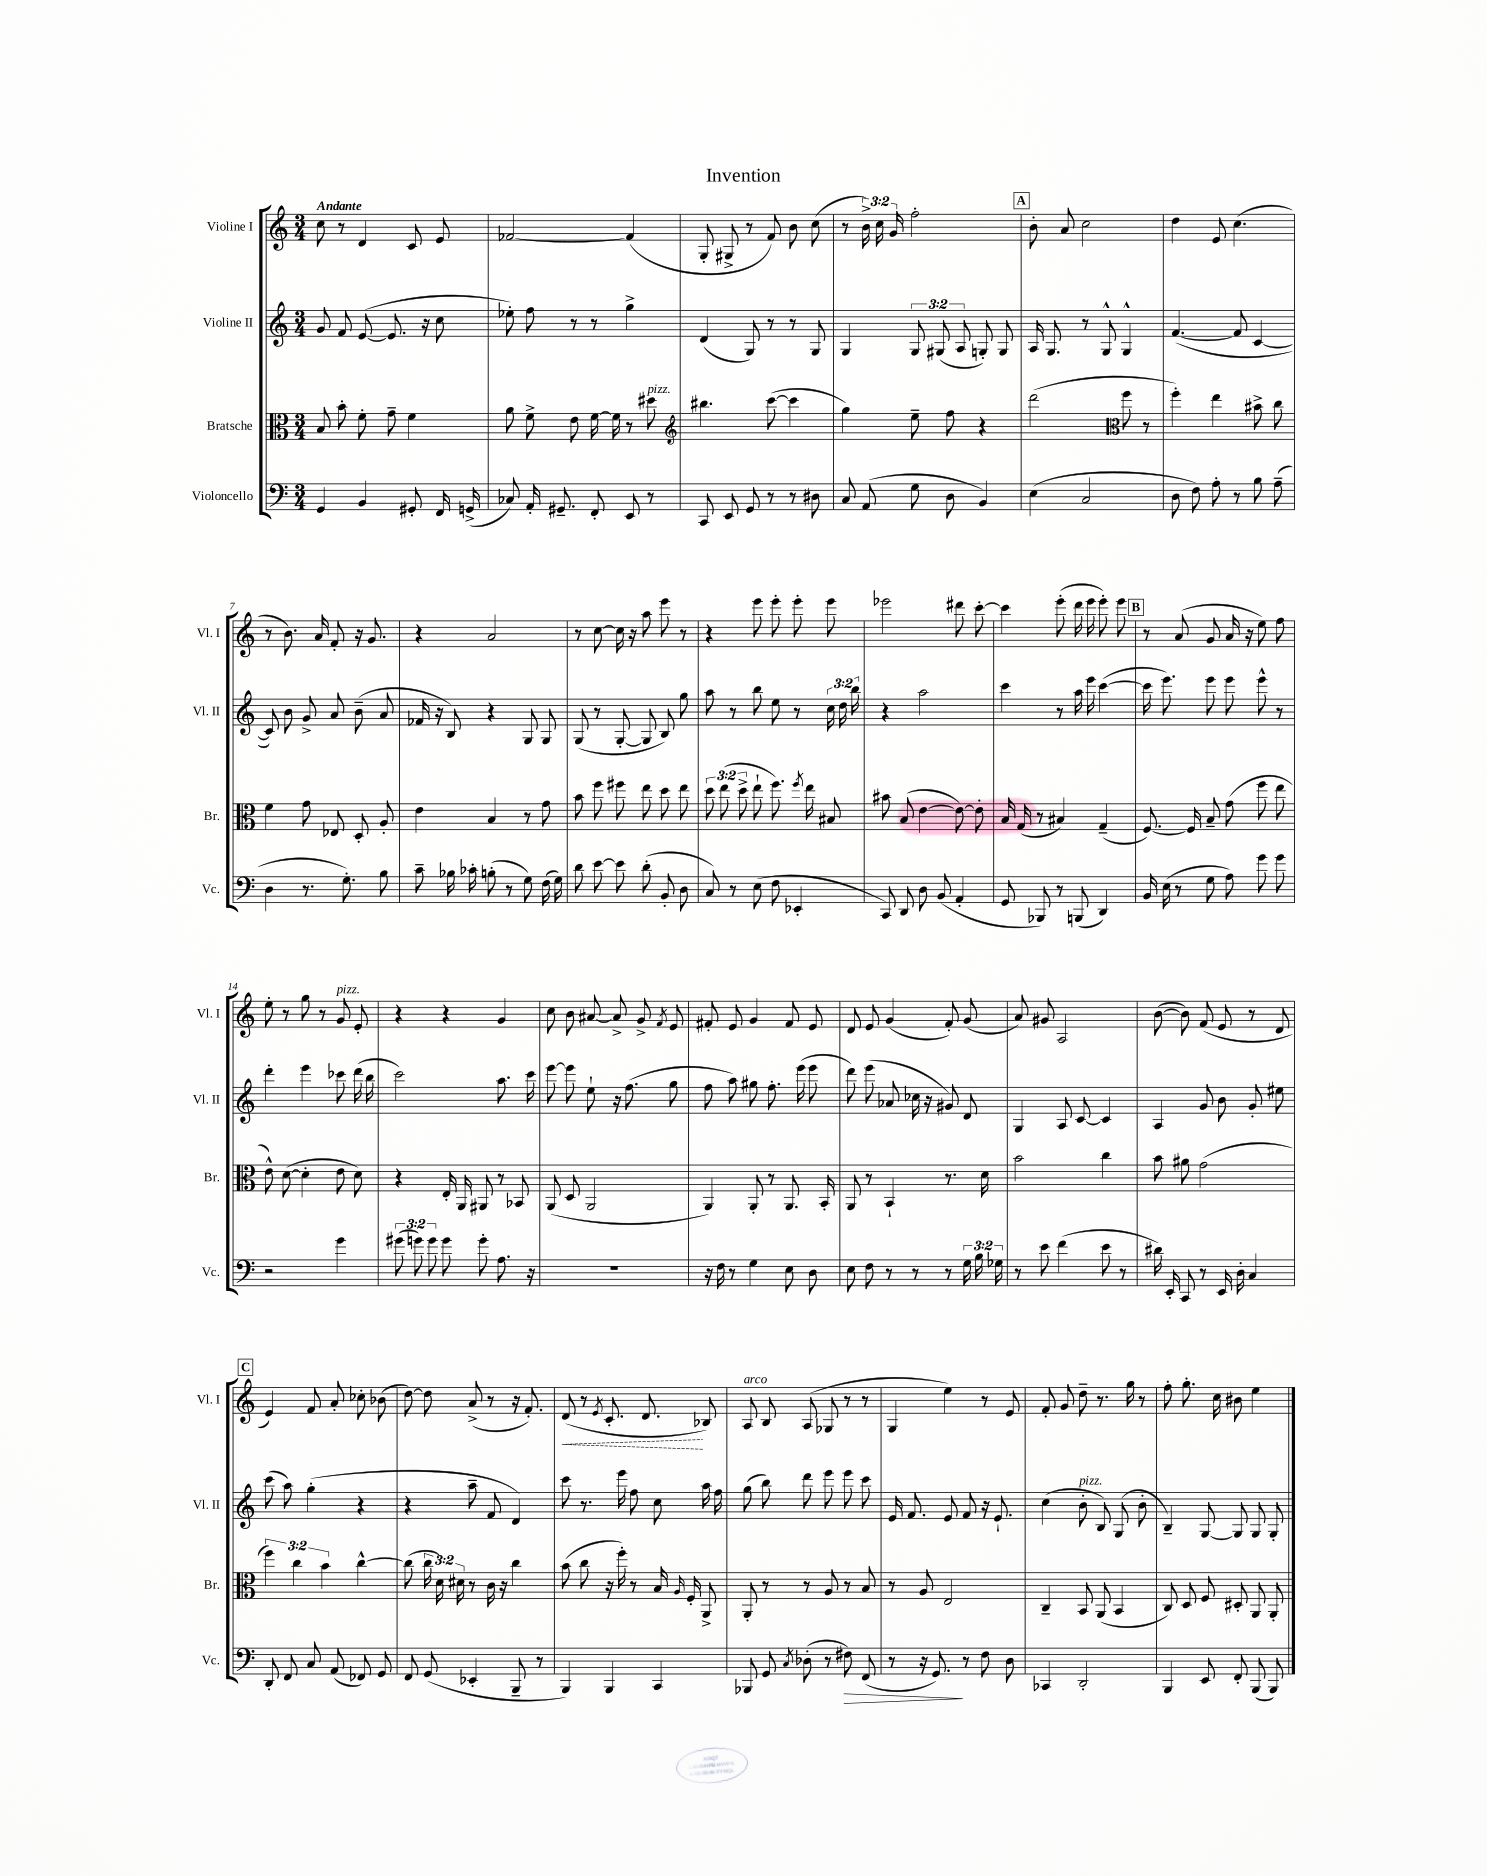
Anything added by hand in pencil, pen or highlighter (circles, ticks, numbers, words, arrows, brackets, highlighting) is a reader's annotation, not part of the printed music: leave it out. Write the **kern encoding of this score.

**kern	**dynam	**kern	**kern	**kern	**dynam
*part4	*part4	*part3	*part2	*part1	*part1
*staff4	*staff4	*staff3	*staff2	*staff1	*staff1
*I"Violoncello	*	*I"Bratsche	*I"Violine II	*I"Violine I	*
*I'Vc.	*	*I'Br.	*I'Vl. II	*I'Vl. I	*
*clefF4	*	*clefC3	*clefG2	*clefG2	*
*k[]	*	*k[]	*k[]	*k[]	*
*M3/4	*	*M3/4	*M3/4	*M3/4	*
=1	=1	=1	=1	=1	=1
!	!	!	!	!LO:TX:a:B:t=Andante	!
4GG/	.	8B/	8g/	8cc\	.
.	.	8b'\	8f/	8r	.
4BB/	.	8f'\	([8e/	4d/	.
.	.	8g~\	8.e/]	.	.
8GG#X'/	.	4f\	.	8c/	.
.	.	.	16r	.	.
16FF/	.	.	8cc\	8e/	.
(16GGn^/	.	.	.	.	.
=2	=2	=2	=2	=2	=2
8C-X/)	.	8a\	8ee-X'\)	[2f-X/	.
16AA'/	.	8f^\	8ff\	.	.
8.GG#X~/	.	.	.	.	.
.	.	8e\	8r	.	.
8FF'/	.	[16f\	8r	.	.
.	.	16f\]	.	.	.
8EE/	.	8r	4gg^\	(4f-/]	.
!	!	!LO:TX:a:i:t=pizz.	!	!	!
8r	.	8dd#X\	.	.	.
=3	=3	=3	=3	=3	=3
*	*	*clefG2	*	*	*
8CC/	.	4.bb#X\	(4d/	8G'/	.
8EE/	.	.	.	8G#X^/	.
8GG/	.	.	8G/)	8r	.
8r	.	([8ccc\	8r	8f/)	.
8r	.	4ccc\]	8r	8b\	.
8D#X\	.	.	8G/	(8cc\	.
=4	=4	=4	=4	=4	=4
8C/	.	4gg\)	4G/	8r	.
(8AA/	.	.	.	24b^\)	.
.	.	.	.	24cc\	.
.	.	.	.	24g/	.
8G\	.	8ee~\	12G/	2ff'\	.
.	.	.	(12G#X/	.	.
8D\	.	8ff\	.	.	.
.	.	.	12A/	.	.
4BB/)	.	4r	8Gn'/)	.	.
.	.	.	8G/	.	.
!!LO:REH:place=s1:t=A
=5	=5	=5	=5	=5	=5
(4E\	.	(2ddd\	16A/	8b'\	.
.	.	.	8.G/	.	.
.	.	.	.	8a/	.
2C/	.	.	8r	2cc\	.
.	.	.	8G^^/	.	.
*	*	*clefC3	*	*	*
.	.	8ff\	4G^^/	.	.
.	.	8r	.	.	.
=6	=6	=6	=6	=6	=6
8D\	.	4ff'\)	([4.f/	4dd\	.
8F\)	.	.	.	.	.
8A'\	.	4ee\	.	8e/	.
8r	.	.	8f/]	(4.cc\	.
8B\	.	8b#X^\	[4c/	.	.
(8A~\	.	8cc\	.	.	.
!!LO:LB:g=z
=7	=7	=7	=7	=7	=7
4D\	.	4f\	8c/])	8r	.
.	.	.	8b\	8.b\)	.
8.r	.	8g\	8g^/	.	.
.	.	.	.	16a/	.
.	.	8E-X/	8a/	8f'/	.
8.G'\)	.	.	.	.	.
.	.	8D'/	(8b~\	16r	.
.	.	.	.	8.g/	.
8B\	.	8A'/	8a/	.	.
=8	=8	=8	=8	=8	=8
8c~\	.	4e\	16f-X/	4r	.
.	.	.	16r	.	.
16B-X\	.	.	8B/)	.	.
16c-X'\	.	.	.	.	.
(8Bn'\	.	4B/	4r	2a/	.
8r	.	.	.	.	.
8G\)	.	8r	8G/	.	.
(16F\	.	8g\	8G/	.	.
16G\)	.	.	.	.	.
=9	=9	=9	=9	=9	=9
8d\	.	8b\	(8G/	8r	.
[8e\	.	8ff\	8r	[8cc\	.
8e\]	.	8ff#X\	[8G'/	16cc\]	.
.	.	.	.	16r	.
(8d'\	.	8ee\	8G/]	8aa\	.
8BB'/	.	8dd\	8B/)	8eee\	.
8D\	.	8ee\	8gg\	8r	.
=10	=10	=10	=10	=10	=10
8C/)	.	12dd\	8aa\	4r	.
.	.	(12ee\	.	.	.
8r	.	.	8r	.	.
.	.	12dd^\	.	.	.
(8E\	.	8ee`\	8bb\	8eee\	.
8F\	.	8.ff\)	8ee\	8eee'\	.
4EE-X'/	.	.	8r	8eee'\	.
.	.	8qff/	.	.	.
.	.	16ee\	.	.	.
.	.	8B#X/	24cc\	8eee\	.
.	.	.	24dd\	.	.
.	.	.	24bb\	.	.
=11	=11	=11	=11	=11	=11
8CC/)	.	8b#X\	4r	2eee-X\	.
8DD/	.	(8B/	.	.	.
8D\	.	[4e\	2aa\	.	.
(8BB/	.	.	.	.	.
4AA'/	.	8e\_)	.	8ddd#X\	.
.	.	8e'\]	.	[8ccc'\	.
=12	=12	=12	=12	=12	=12
8GG/	.	16B/	4ccc\	4ccc\]	.
.	.	(16G/	.	.	.
8BBB-X/)	.	8r	.	.	.
8r	.	4B#X/)	8r	(8eee'\	.
(8BBBn/	.	.	16aa\	16ddd\	.
.	.	.	16eee\	16eee\	.
4DD/)	.	(4G~/	([4ccc\	8eee'\)	.
.	.	.	.	8eee\	.
!!LO:REH:place=s1:t=B
=13	=13	=13	=13	=13	=13
16BB/	.	[8.F/)	16ccc\]	8r	.
(16E\	.	.	8.eee\)	.	.
8r	.	.	.	(8a/	.
.	.	16F/]	.	.	.
8G\	.	8B~/	8eee\	8g/	.
8A\)	.	(8g\	8eee\	16a/	.
.	.	.	.	16r	.
8g\	.	8ff\	8eee^^\	8ee\)	.
8g\	.	8ee\	8r	8ff\	.
!!LO:LB:g=z
=14	=14	=14	=14	=14	=14
2r	.	8e^^\)	4ddd'\	8ee'\	.
.	.	([8d\	.	8r	.
.	.	4d'\]	4eee\	8gg\	.
.	.	.	.	8r	.
!	!	!	!	!LO:TX:a:i:t=pizz.	!
4g\	.	8e\	8ccc-X\	8g/	.
.	.	8d\)	(16ddd\	8e'/	.
.	.	.	16bb\	.	.
=15	=15	=15	=15	=15	=15
(12g#X\	.	4r	2ccc\)	4r	.
12gn\)	.	.	.	.	.
12g\	.	.	.	.	.
8g\	.	16E'/	.	4r	.
.	.	16AA/	.	.	.
8g'\	.	8AA#X/	.	.	.
8.A\	.	8r	8.aa\	4g/	.
.	.	8BB-X/	.	.	.
16r	.	.	16ccc\	.	.
=16	=16	=16	=16	=16	=16
2.r	.	(8AA/	[8eee\	8cc\	.
.	.	8D/	8eee\]	8b\	.
.	.	2AA/	8ee`\	[8a#X/	.
.	.	.	16r	8a#^/]	.
.	.	.	(8.ff\	.	.
.	.	.	.	8g^/	.
.	.	.	.	8qf/	.
.	.	.	8gg\	8e/	.
=17	=17	=17	=17	=17	=17
16r	.	4AA/)	8ff\	8f#X'/	.
16F\	.	.	.	.	.
8r	.	.	8aa\)	8e/	.
4G\	.	8AA'/	8gg#X\	4g/	.
.	.	8r	8.ff'\	.	.
8E\	.	8.AA/	.	8f#/	.
.	.	.	(16eee\	.	.
8D\	.	.	8eee\	8e/	.
.	.	16BB'/	.	.	.
=18	=18	=18	=18	=18	=18
8E\	.	8AA/	8ddd\)	8d/	.
8F\	.	8r	(8eee\	8e/	.
8r	.	4BB`/	8a-X/	(4g/	.
8r	.	.	16cc-X\	.	.
.	.	.	16r	.	.
8r	.	8.r	8g#X/)	8f'/)	.
24G\	.	.	8d/	(8g/	.
24B\	.	.	.	.	.
.	.	16d\	.	.	.
24G-X\	.	.	.	.	.
=19	=19	=19	=19	=19	=19
8r	.	2b\	4G/	8a/)	.
8e\	.	.	.	8g#X/	.
(4f\	.	.	8A/	2A/	.
.	.	.	[8c/	.	.
8e\	.	4cc\	4c/]	.	.
8r	.	.	.	.	.
=20	=20	=20	=20	=20	=20
16d#X\)	.	8b\	4A/	([8b\	.
16EE'/	.	.	.	.	.
8CC/	.	8a#X\	.	8b\])	.
8r	.	(2g\	8g/	(8f/	.
16EE/	.	.	8b\	8e/	.
16D'\	.	.	.	.	.
4C/	.	.	8g'/	8r	.
.	.	.	8ee#X\	8d/	.
!!LO:LB:g=z
!!LO:REH:place=s1:t=C
=21	=21	=21	=21	=21	=21
8DD'/	.	6ff\)	(8ccc\	4e/)	.
8FF/	.	.	8aa\)	.	.
.	.	6cc\	.	.	.
8C/	.	.	(4gg'\	8f/	.
.	.	6b\	.	.	.
(8AA/	.	.	.	8a'/	.
8FF-X/)	.	[4cc^^\	4r	8cc-X'\	.
8GG/	.	.	.	(8b-X\	.
=22	=22	=22	=22	=22	=22
8FF/	.	(8cc\]	4r	[8dd\)	.
(8GG/	.	24cc\	.	8dd\]	.
.	.	24d\)	.	.	.
.	.	24d#X\	.	.	.
4EE-X'/	.	8r	8aa~\	(8a^/	.
.	.	16c\	8f/	8r	.
.	.	16r	.	.	.
8BBB~/	.	4cc\	4d/)	16r	.
.	.	.	.	8.f'/)	.
8r	.	.	.	.	.
=23	=23	=23	=23	=23	=23
!	!	!	!	!	!LO:HP:b
4BBB/)	.	(8b\	8ccc\	(8d/	<
.	.	8cc\	8.r	8r	.
.	.	.	.	8qe/	.
4BBB/	.	16r	.	8.c'/	.
.	.	16ff'\)	16eee\	.	.
.	.	8r	8ff\	.	.
.	.	.	.	8.d/	.
4CC/	.	16B/	8cc\	.	.
.	.	16qqA/	.	.	.
.	.	16F'/	.	.	.
.	.	8AA^/	16aa\	8B-X/)	[
.	.	.	16ff\	.	.
=24	=24	=24	=24	=24	=24
!	!	!	!	!LO:TX:a:i:t=arco	!
8BBB-X/	.	8AA'/	(8gg\	8A/	.
8GG/	.	8r	8bb\)	8B/	.
8qC/	.	.	.	.	.
(8D-X'\	.	8r	8ddd\	(8A/	.
8r	.	8A/	8eee\	8G-X/	.
!	!LO:HP:b	!	!	!	!
8F#X\)	>	8r	8eee\	8r	.
(8FF/	.	8B/	8ccc\	8r	.
=25	=25	=25	=25	=25	=25
8r	.	8r	16e/	4G/	.
.	.	.	8.f/	.	.
16r	.	8A/	.	.	.
8.GG/)	.	.	.	.	.
.	.	2E/	8e/	4ee\)	.
8r	]	.	8f/	.	.
8F\	.	.	16r	8r	.
.	.	.	8.e`/	.	.
8D\	.	.	.	8e/	.
=26	=26	=26	=26	=26	=26
4CC-X/	.	4C~/	(4cc\	8f'/	.
.	.	.	.	8g/	.
!	!	!	!LO:TX:a:i:t=pizz.	!	!
2DD'/	.	8BB/	8b'\	8dd~\	.
.	.	(8AA/	8B/)	8.r	.
.	.	4BB/	(8G/	.	.
.	.	.	.	16gg\	.
.	.	.	8b'\	8r	.
=27	=27	=27	=27	=27	=27
4BBB/	.	8C/)	4B~/)	8ff'\	.
.	.	8D/	.	8.gg'\	.
8EE/	.	8F/	[8G/	.	.
.	.	.	.	16cc\	.
8FF'/	.	8D#X'/	8G/]	8b#X\	.
(8BBB/	.	8AA/	8G/	4ee\	.
8BBB/)	.	8AA'/	8G'/	.	.
==	==	==	==	==	==
*-	*-	*-	*-	*-	*-
